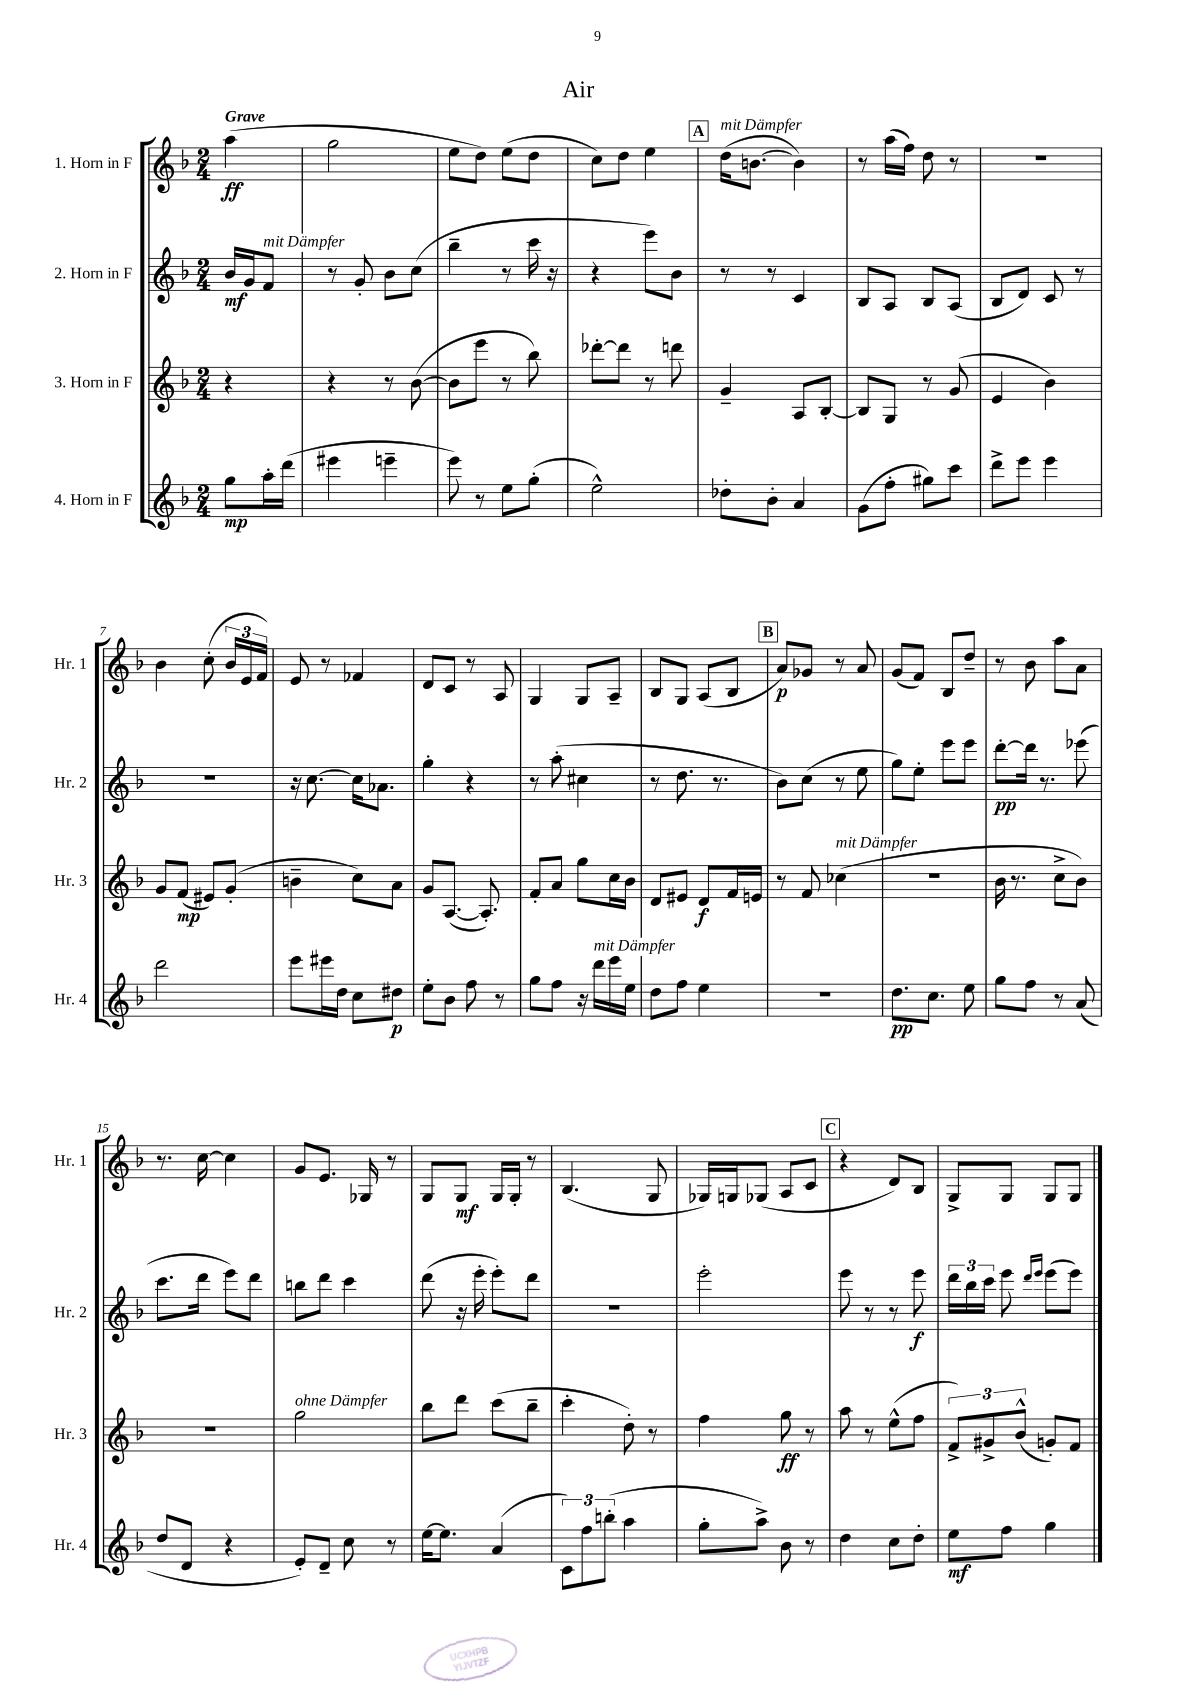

**kern	**kern	**kern	**kern
*staff4	*staff3	*staff2	*staff1
*clefG2	*clefG2	*clefG2	*clefG2
*k[b-]	*k[b-]	*k[b-]	*k[b-]
*M2/4	*M2/4	*M2/4	*M2/4
8gg	4r	16b-	(4aa
.	.	16g	.
16aa'	.	8f	.
(16ddd	.	.	.
=	=	=	=
4eee#	4r	8r	2gg
.	.	8g'	.
4eee~	8r	8b-	.
.	([8b-	(8cc	.
=	=	=	=
8eee)	8b-]	4bb-~	8ee
8r	8eee	.	8dd)
8ee	8r	8r	(8ee
(8gg'	8bb-)	16ccc	8dd
.	.	16r	.
=	=	=	=
2ee^^)	[8ddd-'	4r	8cc)
.	8ddd-]	.	8dd
.	8r	8eee)	4ee
.	8ddd	8b-	.
=	=	=	=
8dd-'	4g~	8r	(16dd
.	.	.	[8.b
8b-'	.	8r	.
4a	8A	4c	4b])
.	[8B-'	.	.
=	=	=	=
(8g	8B-]	8B-	8r
8ff'	8G	8A	(16aa
.	.	.	16ff)
8gg#)	8r	8B-	8dd
8ccc	(8g	(8A	8r
=	=	=	=
8ddd^	4e	8B-	2r
8eee	.	8d)	.
4eee	4b-)	8c	.
.	.	8r	.
=	=	=	=
2ddd	8g	2r	4b-
.	(8f	.	.
.	8e#)	.	(8cc'
.	(8g'	.	24b-
.	.	.	24e
.	.	.	24f)
=	=	=	=
8eee	4b~	16r	8e
.	.	[8.cc	.
16eee#	.	.	8r
16dd	.	.	.
8cc	8cc)	16cc]	4f-
.	.	8.a-	.
8dd#	8a	.	.
=	=	=	=
8ee'	8g	4gg'	8d
8b-	([8.A	.	8c
8ff	.	4r	8r
.	8.A'])	.	.
8r	.	.	8A
=	=	=	=
8gg	8f'	8r	4G
8ff	8a	(8aa'	.
16r	8gg	4cc#	8G
16ddd	.	.	.
16eee	16cc	.	8A~
16ee	16b-	.	.
=	=	=	=
8dd	8d	8r	8B-
8ff	8e#	8.dd	8G
4ee	8d	.	(8A
.	.	8.r	.
.	16f	.	8B-
.	16e	.	.
=	=	=	=
2r	8r	8b-)	8a)
.	8f	(8cc	8g-
.	(4cc-	8r	8r
.	.	8ee	8a
=	=	=	=
8.dd	2r	8gg)	(8g
.	.	8ee'	8f)
8.cc	.	.	.
.	.	8eee	8B-
8ee	.	8eee	8dd~
=	=	=	=
8gg	16b-	[8ddd'	8r
.	8.r	.	.
8ff	.	16ddd]	8b-
.	.	8.r	.
8r	8cc^	.	8aa
(8a	8b-)	(8eee-	8a
=	=	=	=
8dd	2r	8.ccc	8.r
8d	.	.	.
.	.	16ddd	[16cc
4r	.	8eee)	4cc]
.	.	8ddd	.
=	=	=	=
8e')	2gg	8bb	8g
8d~	.	8ddd	8.e
8cc	.	4ccc	.
.	.	.	16G-
8r	.	.	8r
=	=	=	=
[16ee	8bb-	(8ddd	8G
8.ee]	.	.	.
.	8ddd	16r	8G
.	.	16eee'	.
(4a	(8ccc	8eee')	16G
.	.	.	16G'
.	8bb-~	8ddd	8r
=	=	=	=
12c)	4ccc'	2r	(4.B-
12ff	.	.	.
(12bb'	.	.	.
4aa	8dd')	.	.
.	8r	.	8G
=	=	=	=
8gg'	4ff	2eee'	16G-)
.	.	.	16G
8aa^)	.	.	(8G-
8b-	8gg	.	8A
8r	8r	.	8c
=	=	=	=
4dd	8aa	8eee	4r
.	8r	8r	.
8cc	(8ee^^	8r	8d)
8dd'	8ff	8eee	8B-
=	=	=	=
8ee	12f^)	24ddd	8G^
.	.	24bb-	.
.	12g#^	24ccc	.
8ff	.	8eee	8G
.	(12b-^^	.	.
.	.	16qqddd	.
.	.	16qqeee	.
4gg	8g')	(8eee	8G
.	8f	8eee)	8G
==	==	==	==
*-	*-	*-	*-
